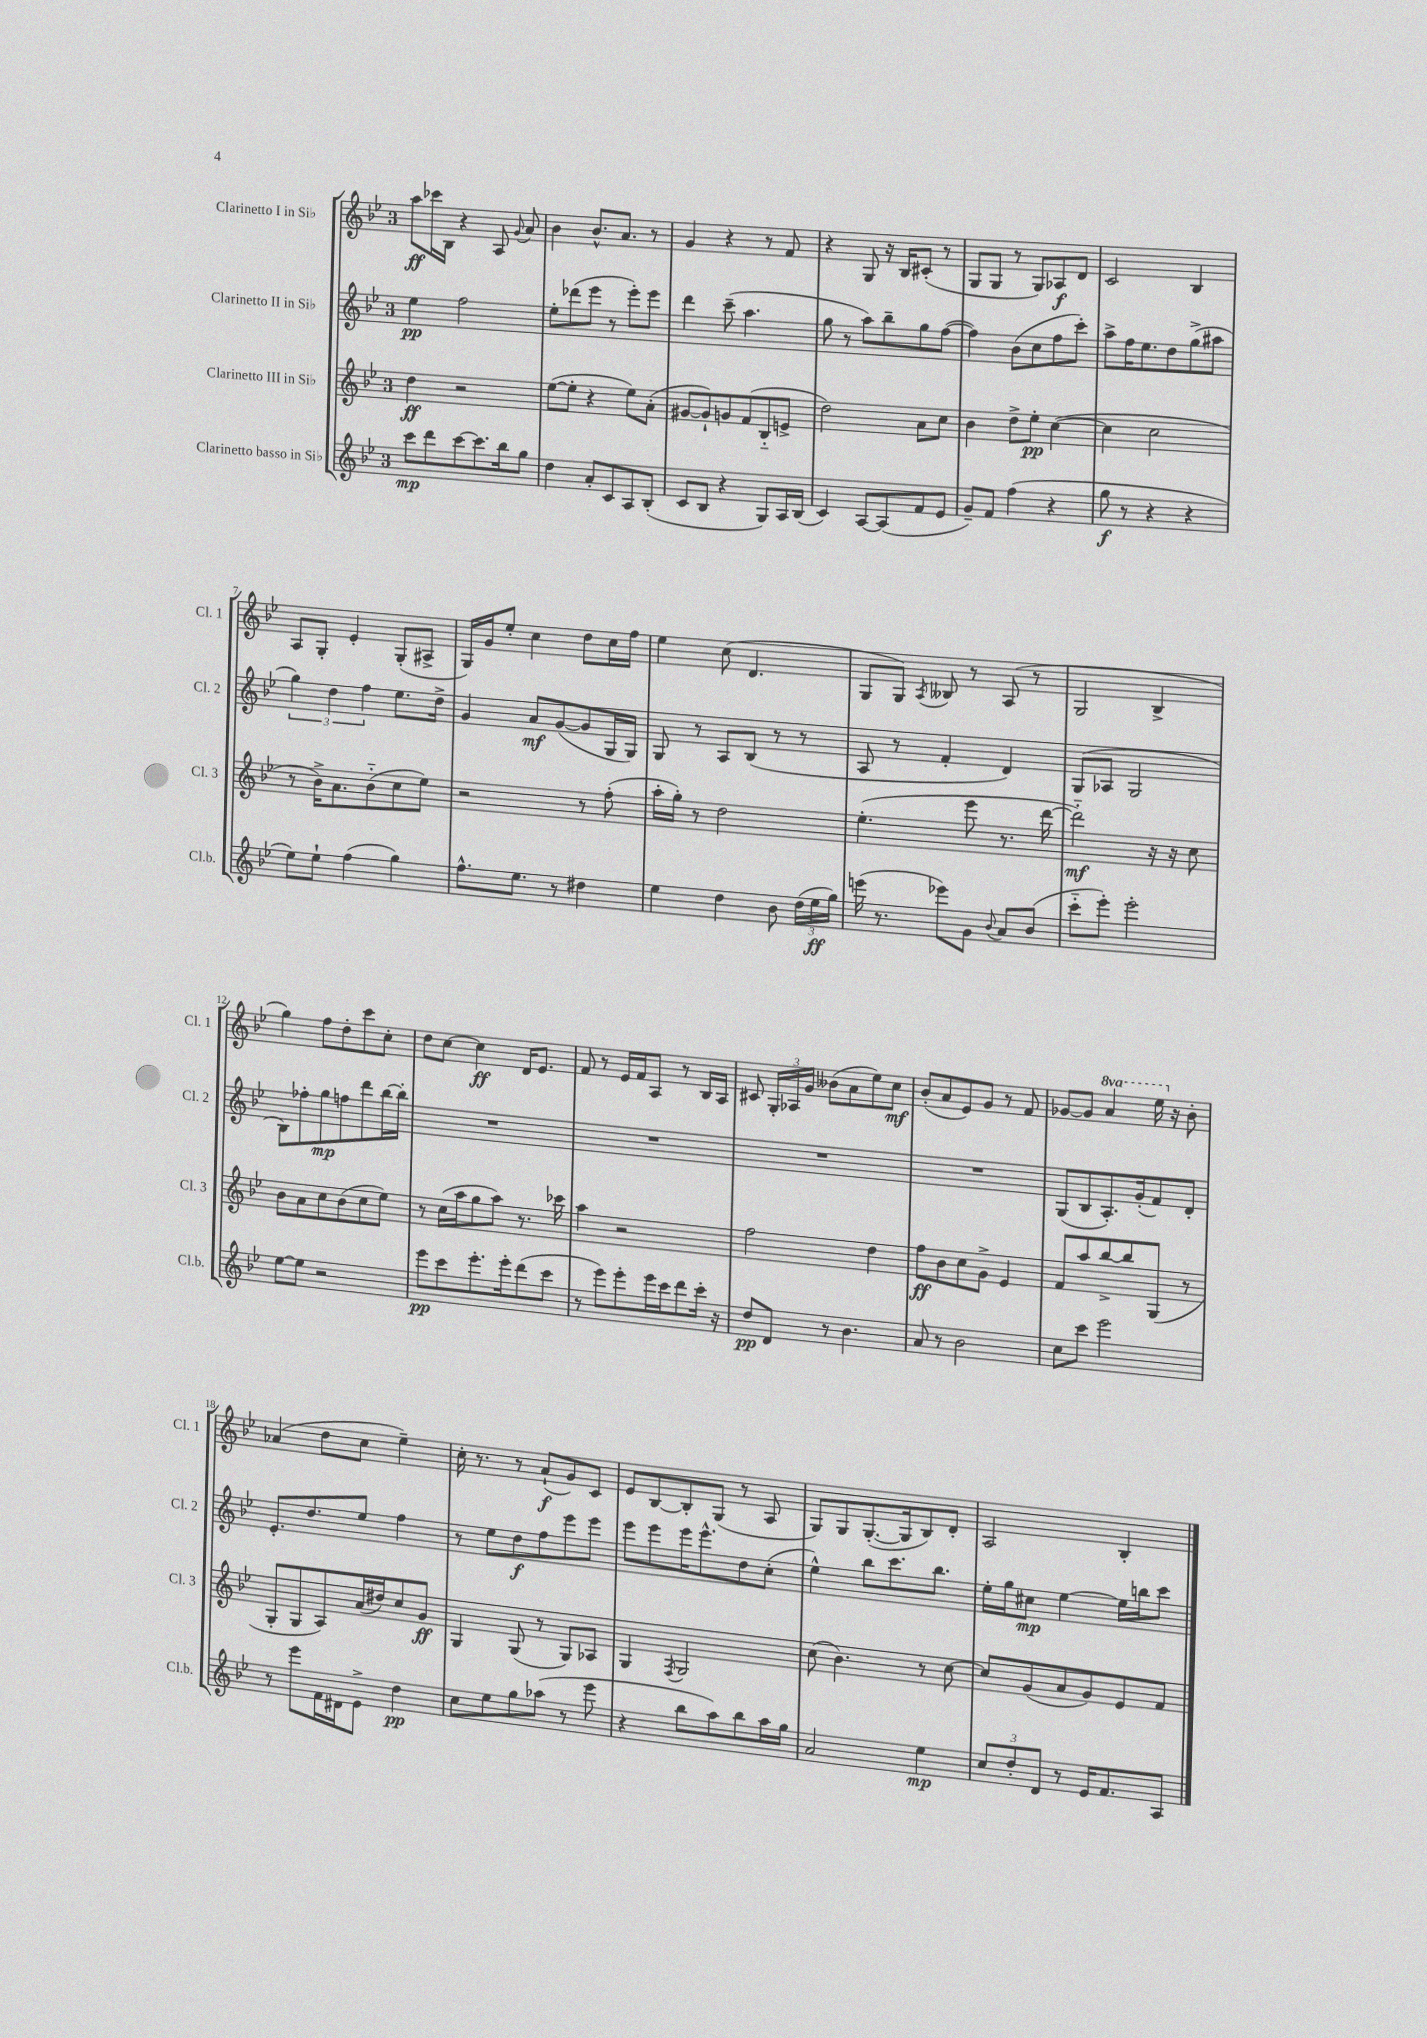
<<
\new StaffGroup <<
\new Staff = "s0" \with { instrumentName = "Clarinetto I in Sib" shortInstrumentName = "Cl. 1" } {
    \clef treble \key bes \major \once \override Staff.TimeSignature.style = #'single-digit \time 3/4 \set Staff.ottavationMarkups = #ottavation-simple-ordinals
    \autoBeamOff a''8[\ff ces'''16 bes16] r4 a8 \appoggiatura { g'8 } a'8 |
    bes'4 bes'8.[-^ a'8.] r8 |
    g'4 r4 r8 f'8 |
    r4 g8 r16 bes16[ cis'8]-.( r8 |
    g8[ g8] r8 g8[) aes8\f d'8] |
    c'2 bes4 |
    a8[ g8]-. ees'4-. g8[-.( ais8]-> |
    g16[) g'16 ees''8]-. c''4 d''8[ c''16 f''16] |
    ees''4 c''8( d'4. |
    g8[ g8]) \acciaccatura { a8 } beses8 r8 a8( r8 |
    g2 bes4-> |
    g''4) f''8[ d''8-. c'''8 c''8]-. |
    d''8[ c''8]~ c''4\ff d'16[ ees'8.] |
    f'8 r8 ees'16[ f'16 a8] r8 bes16[ a16] |
    cis'8 \tuplet 3/2 { g16[-. aes16 g'16] } beses'8[( a'8 ees''8) c''8]\mf |
    bes'8[-.( a'8 ees'8) g'8] r8 f'8 |
    ges'8[~ ges'8] \ottava #1 a''4 ees'''16 \ottava #0 r16 bes'8-. |
    aes'4( d''8[ c''8] ees''4--) |
    c''16-. r8. r8 a'8[-!\f( g'8) c'8] |
    ees'8[ bes8~ bes8-. g8]( r8 a8 |
    g8[) g8 g8.~-.( g16 bes8) d'8]-. |
    a2 bes4-. \bar "|." |
}
\new Staff = "s1" \with { instrumentName = "Clarinetto II in Sib" shortInstrumentName = "Cl. 2" } {
    \clef treble \key bes \major \once \override Staff.TimeSignature.style = #'single-digit \time 3/4
    \autoBeamOff ees''4\pp f''2 |
    ees''8[-. des'''8( ees'''8] r8 ees'''8[-.) ees'''8] |
    d'''4 c'''8--( a''4. |
    g''8 r8 a''8[) bes''8-- g''8 f''8]~( |
    f''4) bes'8[( c''8 f''8 c'''8]-.) |
    a''8[-> f''16 ees''8. d''8 g''8->( ais''8] |
    \tuplet 3/2 { g''4) d''4 f''4 } ees''8.[ d''16]-> |
    g'4 a'8[\mf g'8~( g'8 g16 g16]) |
    g8 r8 a8[ bes8]( r8 r8 |
    a8 r8 f'4-. d'4) |
    g8[( aes8] g2 |
    bes8[) fes''8-. g''8\mp f''8 d'''8 bes''16~ bes''16]-. |
    R2. |
    R2. |
    R2. |
    R2. |
    g8[( bes8 a8.-.) g'16-.( f'8) d'8]-. |
    ees'8.[-. d''8. ees''8] f''4 |
    r8 ees''8[ d''8\f f''8 ees'''8 ees'''8] |
    ees'''8[ ees'''8 ees'''16 ees'''8.-^ d''8 c''8]-.( |
    ees''4-^) bes''8[ c'''8. bes''8.] |
    ees''16[-. g''16 cis''8]\mp ees''4~ ees''16[ b''16 c'''8] \bar "|." |
}
\new Staff = "s2" \with { instrumentName = "Clarinetto III in Sib" shortInstrumentName = "Cl. 3" } {
    \clef treble \key bes \major \once \override Staff.TimeSignature.style = #'single-digit \time 3/4
    \autoBeamOff d''4\ff r2 |
    ees''8[~( ees''8]-. r4 ees''8[) a'8]-.( |
    gis'8[~ gis'8-!) g'8 f'8( bes8-_ e'8]-> |
    d''2) a'8[ c''8] |
    bes'4 d''8[-> ees''8]-.\pp c''4~( |
    c''4 c''2 |
    r8 bes'16[->) a'8. bes'8-_( c''8 ees''8]) |
    r2 r8 f''8-.( |
    a''16[-. g''16]-.) r8 d''2 |
    ees''4.-.( ees'''8 r8. d'''16~ |
    d'''2-_\mf) r16 r16 c''8 |
    bes'8[ a'8 c''8 bes'8( c''8 ees''8]) |
    r8 c''16[( a''16 g''8 a''8]) r8. ces'''16 |
    a''4 r2 |
    f''2 d''4 |
    f''8[\ff bes'8 c''8 g'8]-> ees'4 |
    f'8[ a''8 bes''8~-> bes''8 g8]( r8 |
    g8[-. g8 a8) a'16( dis''16) c''8 g'8]\ff |
    g4 g8( r8 g8[) aes8] |
    g4 \acciaccatura { f8 } g2 |
    c''8( bes'4.) r8 c''8~ |
    c''8[ g'8( a'8 g'8) ees'8 f'8] \bar "|." |
}
\new Staff = "s3" \with { instrumentName = "Clarinetto basso in Sib" shortInstrumentName = "Cl.b." } {
    \clef treble \key bes \major \once \override Staff.TimeSignature.style = #'single-digit \time 3/4
    \autoBeamOff c'''8[\mp d'''8 c'''8~ c'''8. bes''16 g''8] |
    d''4 a'8[-. c'8 a8 bes8]-.( |
    c'8[ bes8] r4 g8[) a16 bes16]( |
    c'4) a8[~ a8( f'8 ees'8] |
    g'8[--) f'8] f''4( r4 |
    g''8\f r8 r4 r4 |
    ees''8[) ees''8]-! f''4( g''4) |
    f''8.[-^ ees''8.] r8 dis''4 |
    ees''4 d''4 bes'8 \tuplet 3/2 { d''16[( ees''16\ff g''16]) } |
    e'''16( r8. ees'''8[) g'8] \appoggiatura { bes'8 } a'8[ bes'8]( |
    c'''8[-_ ees'''8]-.) ees'''2-. |
    ees''8[~ ees''8] r2 |
    ees'''8[\pp c'''8 ees'''8.-. ees'''16-. d'''8( c'''8] |
    r8 ees'''8[) ees'''8-. ees'''16 c'''16 d'''8 c'''16]-. r16 |
    d''8[\pp d'8] r8 bes'4. |
    a'8 r8 bes'2 |
    c''8[ c'''8] ees'''2 |
    r8 ees'''8[ f'16 dis'16 ees'8]-> d''4\pp |
    c''8[ ees''8 g''8 aes''8]( r8 ees'''8 |
    r4 bes''8[ a''8) bes''8 a''16 g''16] |
    a'2 ees''4\mp |
    \tuplet 3/2 { c''8[ d''8-. d'8] } r8 ees'16[ f'8. a8] \bar "|." |
}
>>
>>
